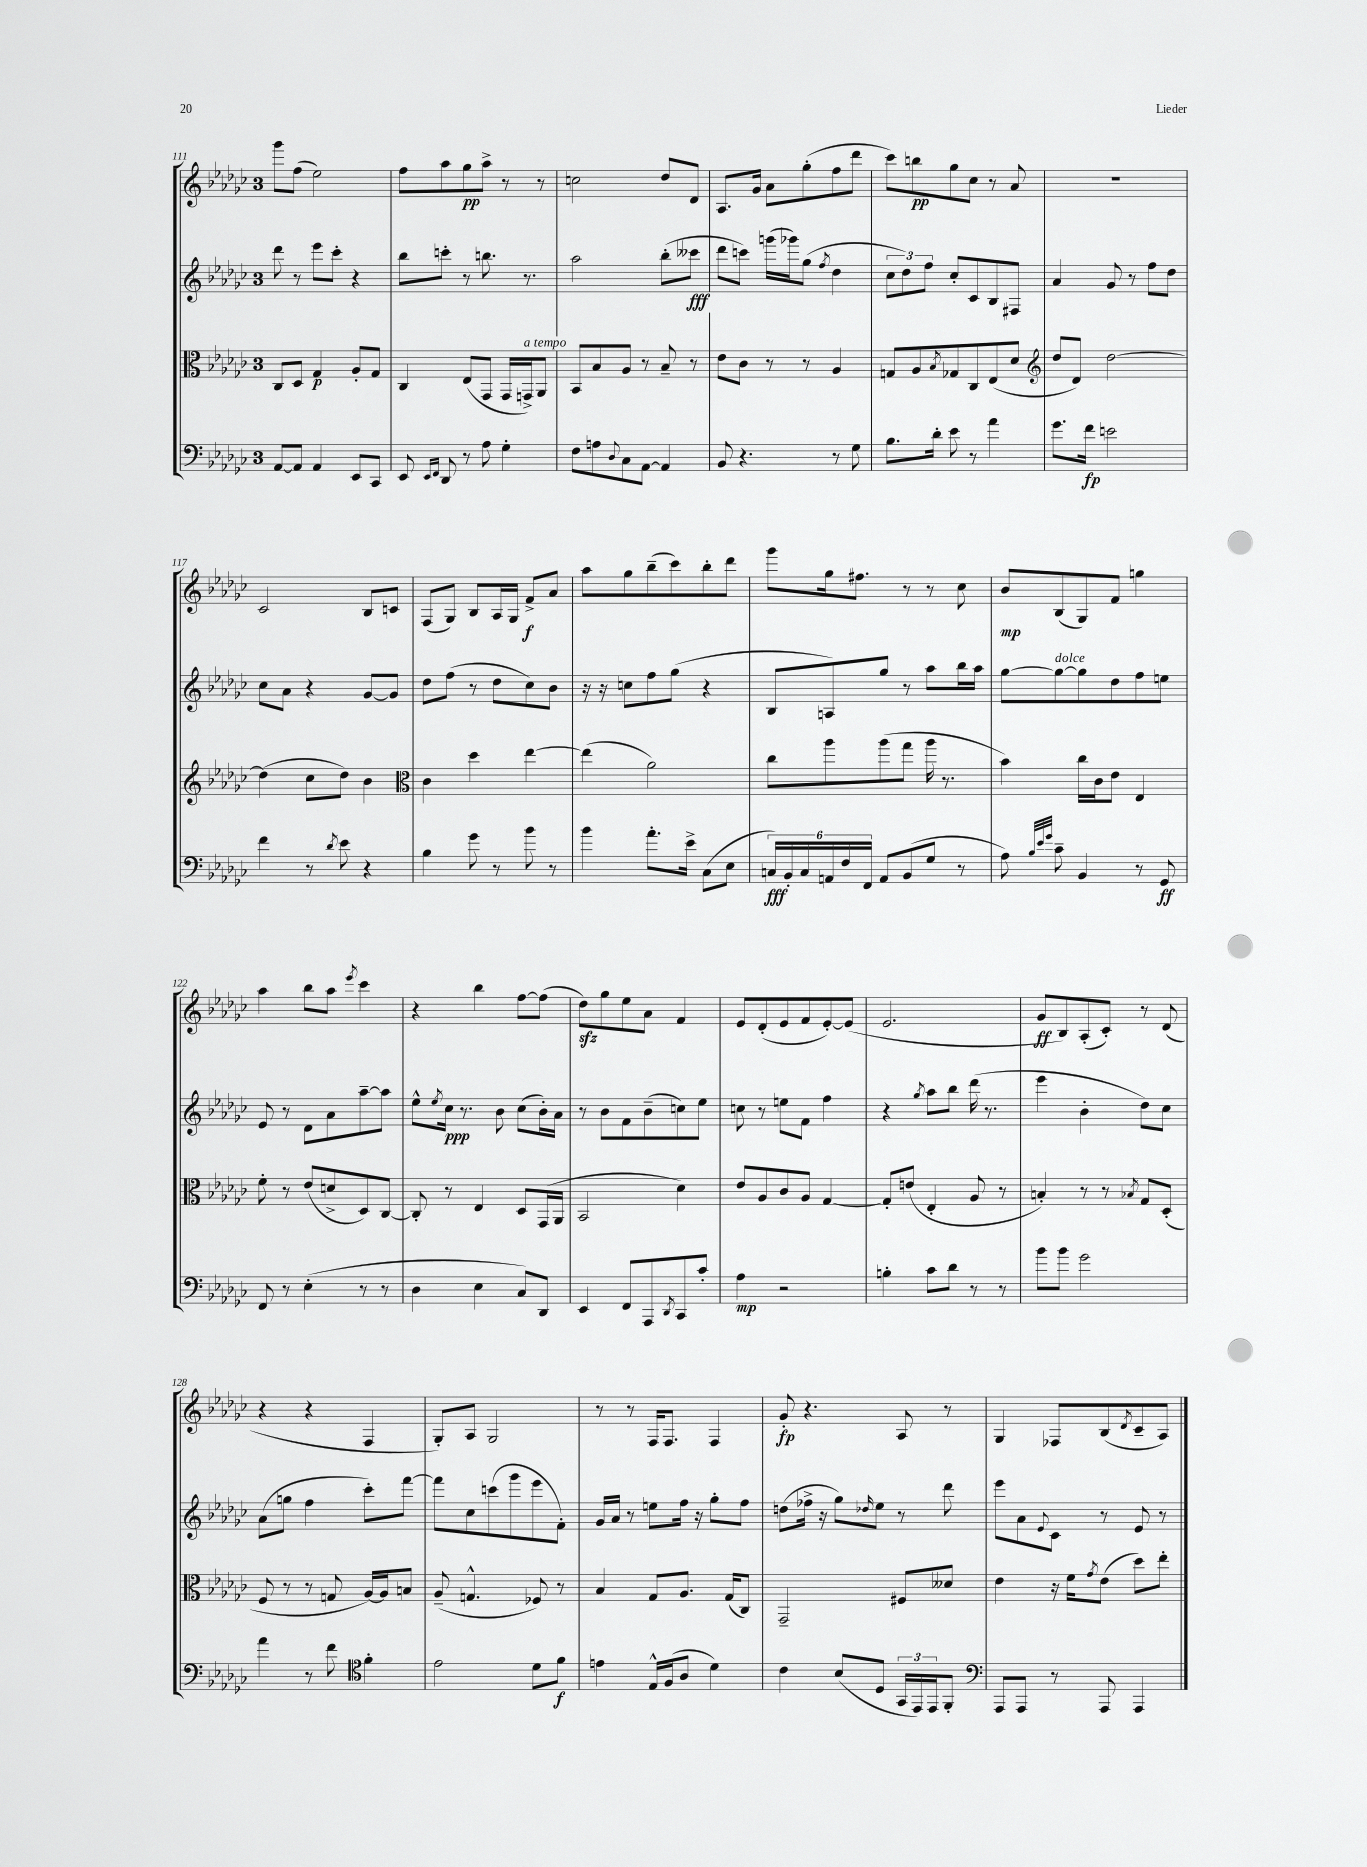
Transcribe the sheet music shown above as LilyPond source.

<<
\new StaffGroup <<
\new Staff = "s0" {
    \clef treble \key ges \major \once \override Staff.TimeSignature.style = #'single-digit \time 3/4
    ges'''8 f''8( ees''2) |
    f''8 aes''8 ges''8\pp aes''8-> r8 r8 |
    c''2 des''8 des'8 |
    aes8. ges'16 aes'8 ges''8-.( f''8 des'''8 |
    ces'''8) b''8\pp ges''8 ces''8 r8 aes'8 |
    R2. |
    ces'2 bes8 c'8 |
    f8( ges8) bes8 aes16 ges16 f'8->\f aes'8 |
    aes''8 ges''8 bes''8--( ces'''8) bes''8-. des'''8 |
    ges'''8 ges''16 fis''8. r8 r8 ces''8 |
    bes'8\mp bes8( ges8) f'8 g''4 |
    aes''4 bes''8 aes''8 \acciaccatura { ees'''8 } ces'''4 |
    r4 bes''4 f''8~ f''8( |
    des''8\sfz) ges''8 ees''8 aes'8 f'4 |
    ees'8 des'8-.( ees'8 f'8 ees'8~-.) ees'8( |
    ees'2. |
    ges'8\ff bes8) aes8-.( ces'8-.) r8 des'8( |
    r4 r4 f4 |
    ges8-.) aes8 ges2 |
    r8 r8 f16 f8. f4 |
    ges'8-.\fp r4. aes8 r8 |
    ges4 fes8 bes8( \acciaccatura { des'8 } ces'8-- aes8) \bar "|." |
}
\new Staff = "s1" {
    \clef treble \key ges \major \once \override Staff.TimeSignature.style = #'single-digit \time 3/4
    des'''8 r8 ees'''8 ces'''8-. r4 |
    bes''8 c'''8-. r8 b''8. r8. |
    aes''2 bes''8-.( ceses'''8\fff |
    des'''8 c'''8) g'''16( ges'''16) ges''8( \acciaccatura { f''8 } des''4 |
    \tuplet 3/2 { ces''8 des''8) f''8 } ces''8-. ces'8 bes8 fis8 |
    aes'4 ges'8 r8 f''8 des''8 |
    ces''8 aes'8 r4 ges'8~ ges'8 |
    des''8 f''8( r8 des''8 ces''8) bes'8 |
    r16 r16 c''8 f''8 ges''8( r4 |
    bes8 a8) ges''8 r8 aes''8 bes''16 aes''16 |
    ges''8~ ges''8~^\markup { \italic "dolce" } ges''8 des''8 f''8 e''8 |
    ees'8 r8 des'8 aes'8 aes''8~-- aes''8 |
    ees''8-^ \acciaccatura { ees''8 } ces''16\ppp r8. bes'8 ces''8( bes'16-.) aes'16 |
    r8 bes'8 f'8 bes'8--( c''8) ees''8 |
    c''8 r8 e''8 f'8 f''4 |
    r4 \acciaccatura { ges''8 } aes''8 bes''8 des'''16( r8. |
    ees'''4 bes'4-. des''8) ces''8 |
    aes'8( g''8 f''4 ces'''8-.) f'''8~ |
    f'''8 ces''8 c'''8( ges'''8 ees'''8 f'8-.) |
    ges'16 aes'16 r8 e''8 f''16 r16 ges''8-. f''8 |
    d''8( fes''16-> r16 ges''8) \grace { des''16 } ees''8 r8 des'''8 |
    ees'''8 aes'8 \appoggiatura { ees'8 } ces'8 r8 ees'8 r8 \bar "|." |
}
\new Staff = "s2" {
    \clef alto \key ges \major \once \override Staff.TimeSignature.style = #'single-digit \time 3/4
    ces8 des8 ges4\p aes8-. ges8 |
    ces4 ees8( ges,8 ges,16 g,16->^\markup { \italic "a tempo" }) aes,8 |
    bes,8 bes8 aes8 r8 bes8-- r8 |
    ees'8 ces'8 r8 r8 aes4 |
    g8 aes8 \acciaccatura { bes8 } ges8 ces8 ees8( des'8 |
    \clef treble des''8 des'8) des''2~ |
    des''4( ces''8 des''8) bes'4 |
    \clef alto ces'4 des''4 ees''4~ |
    ees''4( aes'2) |
    ces''8 aes''8 aes''8( ges''8 aes''16 r8. |
    bes'4) ces''16 ces'16 ees'8 ees4 |
    f'8-. r8 ees'8( d'8-> des8) ces8~ |
    ces8-. r8 ees4 des8 ges,16( aes,16 |
    bes,2 des'4) |
    ees'8 aes8 ces'8 aes8 ges4~ |
    ges8-. e'8( ees4-. aes8 r8 |
    b4-.) r8 r8 \acciaccatura { bes8 } ges8 des8-.( |
    f8 r8 r8 g8 aes16~) aes16 b8 |
    aes8--( g4.-^ fes8) r8 |
    bes4 ges8 aes8. ges16( ces8) |
    ges,2-- fis8 deses'8 |
    ees'4 r16 f'16 \acciaccatura { ges'8 } ees'8( des''8) ees''8-. \bar "|." |
}
\new Staff = "s3" {
    \clef bass \key ges \major \once \override Staff.TimeSignature.style = #'single-digit \time 3/4
    aes,8~ aes,8 aes,4 ees,8 ces,8 |
    ees,8 \grace { ees,16 f,16 } des,8 r8 aes8 ges4-. |
    f8 a8 \appoggiatura { des8 } ces8 aes,8~ aes,4 |
    bes,8 r4. r8 ges8 |
    bes8. des'16-. ees'8 r8 aes'4 |
    ges'8. f'16\fp e'2 |
    f'4 r8 \acciaccatura { des'8 } ees'8 r4 |
    bes4 ges'8 r8 bes'8 r8 |
    bes'4 aes'8.-. ees'16-> ces8( ees8 |
    \tuplet 6/4 { c16\fff) bes,16-. c16 a,16 f16 f,16 } a,8 bes,8( ges8 r8 |
    aes8) \grace { bes32 ees'32 ges'32 } ces'8-- bes,4 r8 ges,8\ff |
    f,8 r8 ees4-.( r8 r8 |
    des4 ees4 ces8) des,8 |
    ees,4 f,8 aes,,8 \acciaccatura { des,8 } ces,8 ces'8-. |
    aes4\mp r2 |
    b4-. ces'8 des'8 r8 r8 |
    bes'8 bes'8 ges'2 |
    aes'4 r8 f'8 \clef tenor f'4-. |
    ees'2 des'8 f'8\f |
    e'4 ees16-^ f16( aes8 des'4) |
    ces'4 bes8( des8 \tuplet 3/2 { ges,16 ees,16) ees,16 } f,8-. |
    \clef bass aes,,8 aes,,8 r8 aes,,8 aes,,4 \bar "|." |
}
>>
>>
\layout { \context { \Score currentBarNumber = #111 } }
